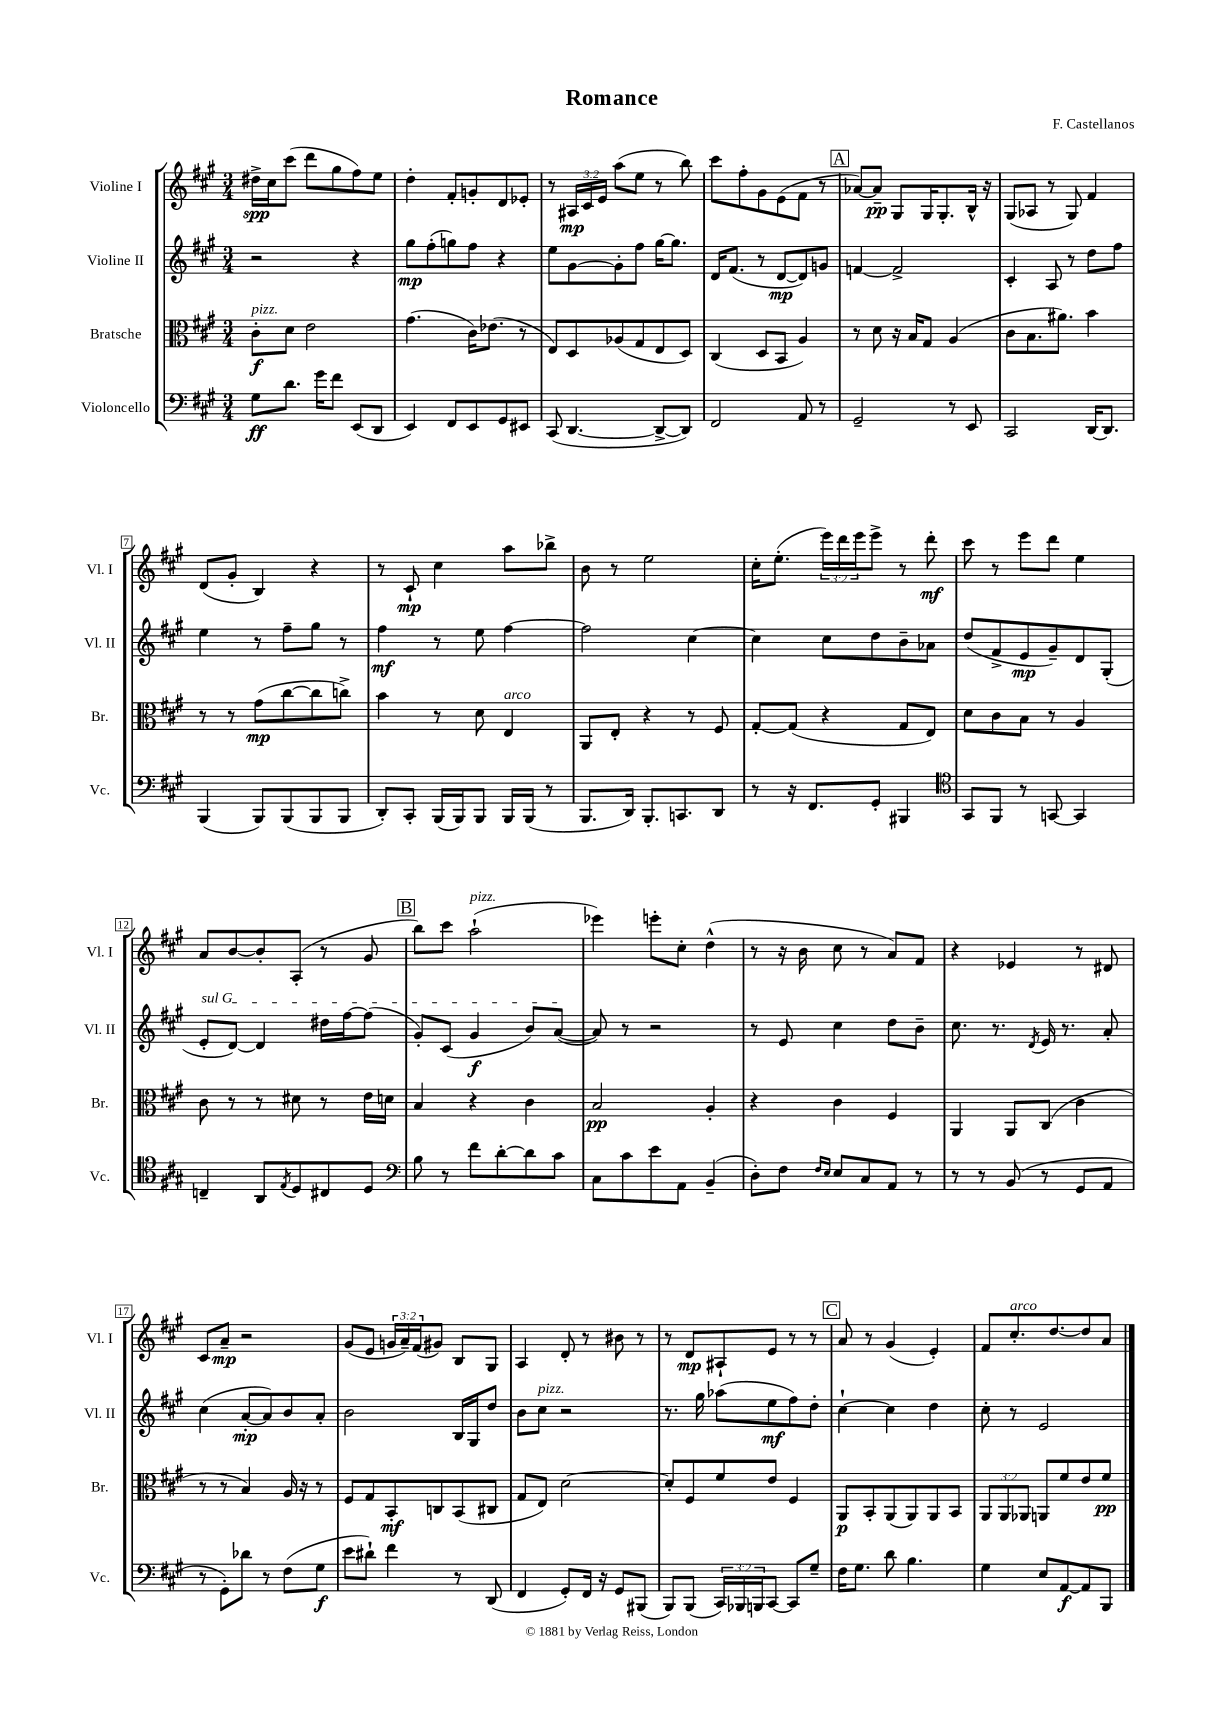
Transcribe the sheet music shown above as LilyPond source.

\header { title = "Romance" composer = "F. Castellanos" }
<<
\new StaffGroup <<
\new Staff = "s0" \with { instrumentName = "Violine I" shortInstrumentName = "Vl. I" } {
    \clef treble \key a \major \numericTimeSignature \time 3/4 \override Staff.TupletNumber.text = #tuplet-number::calc-fraction-text
    dis''16->\spp cis''16 cis'''8( d'''8 gis''8 fis''8) e''8 |
    d''4-. fis'8-. g'8-. d'8 ees'8-. |
    r8 \tuplet 3/2 { ais16\mp cis'16 e'16 } a''8( e''8 r8 b''8) |
    cis'''8 fis''8-. gis'8 e'8( fis'8 r8 |
    \mark \markup { \box "A" } aes'8~) aes'8--\pp gis8 gis16 gis8.-. b16-^ r16 |
    gis8( aes8 r8 gis8) fis'4 |
    d'8( gis'8-. b4) r4 |
    r8 cis'8-!\mp cis''4 a''8 bes''8-> |
    b'8 r8 e''2 |
    cis''16-. e''8.-.( \tuplet 3/2 { e'''16) d'''16 e'''16 } e'''8-> r8 d'''8-.\mf |
    cis'''8 r8 e'''8 d'''8 e''4 |
    a'8 b'8~ b'8-. a8-.( r8 gis'8 |
    \mark \markup { \box "B" } b''8) cis'''8 a''2-!^\markup { \italic "pizz." }( |
    ees'''4) e'''8-. cis''8-. d''4-^( |
    r8 r16 b'16 cis''8 r8 a'8) fis'8 |
    r4 ees'4 r8 dis'8 |
    cis'8 a'8--\mp r2 |
    gis'8( e'8 \tuplet 3/2 { g'16 a'16--) fis'16( } gis'8) b8 gis8 |
    a4 d'8-. r8 bis'8 r8 |
    r8 d'8\mp ais8-! e'8 r8 r8 |
    \mark \markup { \box "C" } a'8 r8 gis'4( e'4-.) |
    fis'8 cis''8.-.^\markup { \italic "arco" } d''8.~ d''8 a'8 \bar "|." |
}
\new Staff = "s1" \with { instrumentName = "Violine II" shortInstrumentName = "Vl. II" } {
    \clef treble \key a \major \numericTimeSignature \time 3/4
    r2 r4 |
    gis''8\mp fis''8-.( g''8) fis''8 r4 |
    e''8 gis'8~ gis'8-. fis''8 gis''16~ gis''8. |
    d'16 fis'8.( r8 d'8~\mp d'8) g'8 |
    \mark \markup { \box "A" } f'4~ f'2-> |
    cis'4-. a8 r8 d''8 fis''8 |
    e''4 r8 fis''8-- gis''8 r8 |
    fis''4\mf r8 e''8 fis''4~ |
    fis''2 cis''4~ |
    cis''4 cis''8 d''8 b'8-- aes'8 |
    d''8( fis'8-> e'8\mp gis'8--) d'8 gis8-.( |
    \once \override TextSpanner.bound-details.left.text = \markup { \italic "sul G" } e'8-.\startTextSpan d'8~) d'4 dis''16 fis''16~ fis''8( |
    \mark \markup { \box "B" } gis'8-.) cis'8( gis'4\f b'8) a'8~\stopTextSpan( |
    a'8) r8 r2 |
    r8 e'8 cis''4 d''8 b'8-- |
    cis''8. r8. \acciaccatura { d'8 } e'16 r8. a'8-. |
    cis''4( a'8~-.\mp a'8) b'8 a'8-. |
    b'2 b16 gis16 d''8 |
    b'8 cis''8^\markup { \italic "pizz." } r2 |
    r8. gis''16 aes''8( e''8\mf fis''8) d''8-. |
    \mark \markup { \box "C" } cis''4~-! cis''4 d''4 |
    cis''8-. r8 e'2 \bar "|." |
}
\new Staff = "s2" \with { instrumentName = "Bratsche" shortInstrumentName = "Br." } {
    \clef alto \key a \major \numericTimeSignature \time 3/4 \override Staff.TupletNumber.text = #tuplet-number::calc-fraction-text
    cis'8-.\f^\markup { \italic "pizz." } d'8 e'2 |
    gis'4.( cis'16) ees'8.( r8 |
    e8) d8 aes8( gis8 e8 d8) |
    cis4( d8 b,8 a4) |
    \mark \markup { \box "A" } r8 d'8 r16 b16 gis8 a4( |
    cis'8 b8. ais'8.) b'4 |
    r8 r8 gis'8\mp( cis''8~ cis''8 c''8->) |
    b'4 r8 d'8 e4^\markup { \italic "arco" } |
    a,8 e8-. r4 r8 fis8 |
    gis8~-. gis8( r4 gis8 e8) |
    d'8 cis'8 b8 r8 a4 |
    cis'8 r8 r8 dis'8 r8 e'16 d'16 |
    \mark \markup { \box "B" } b4 r4 cis'4 |
    b2\pp a4-. |
    r4 cis'4 fis4 |
    a,4 a,8 cis8( cis'4 |
    r8 r8 b4) a16 r16 r8 |
    fis8 gis8 b,8-.\mf c8 b,8( cis8 |
    gis8 e8) d'2~ |
    d'8-. fis8 fis'8 e'8 fis4 |
    \mark \markup { \box "C" } a,8\p b,8-. a,8( a,8) a,8 b,8 |
    \tuplet 3/2 { a,8 a,8 aes,8 } a,8 fis'8 e'8 fis'8\pp \bar "|." |
}
\new Staff = "s3" \with { instrumentName = "Violoncello" shortInstrumentName = "Vc." } {
    \clef bass \key a \major \numericTimeSignature \time 3/4 \override Staff.TupletNumber.text = #tuplet-number::calc-fraction-text
    gis8\ff d'8. gis'16 fis'8 e,8( d,8 |
    e,4) fis,8 e,8 gis,8 eis,8 |
    cis,8( d,4.~ d,8~-> d,8) |
    fis,2 a,8 r8 |
    \mark \markup { \box "A" } gis,2-- r8 e,8 |
    cis,2 d,16~ d,8. |
    b,,4( b,,8) b,,8( b,,8 b,,8 |
    d,8-.) cis,8-. b,,16( b,,16) b,,8 b,,16 b,,16( r8 |
    b,,8. d,16) b,,8.-. c,8. d,8 |
    r8 r16 fis,8. gis,8-. bis,,4 |
    \clef tenor gis,8 fis,8 r8 g,8~ g,4 |
    c4-- a,8 \acciaccatura { e8 } d8 cis8 d8 |
    \mark \markup { \box "B" } \clef bass b8 r8 fis'8 d'8~-. d'8 cis'8 |
    cis8 cis'8 e'8 a,8 b,4--( |
    d8-.) fis8 \grace { fis16 e16 } e8 cis8 a,8 r8 |
    r8 r8 b,8( r8 gis,8 a,8 |
    r8 gis,8-.) des'8 r8 fis8( gis8\f |
    e'8 dis'8-!) fis'4 r8 d,8( |
    fis,4 gis,8-.) fis,16 r16 gis,8 bis,,8( |
    b,,8) b,,8( \tuplet 3/2 { cis,16) bes,,16 b,,16 } cis,8~ cis,8 gis8-- |
    \mark \markup { \box "C" } fis16 gis8. d'8 b4. |
    gis4 e8 a,8~\f a,8 b,,8 \bar "|." |
}
>>
>>
\layout { \context { \Score \override BarNumber.stencil = #(make-stencil-boxer 0.1 0.3 ly:text-interface::print) } }
